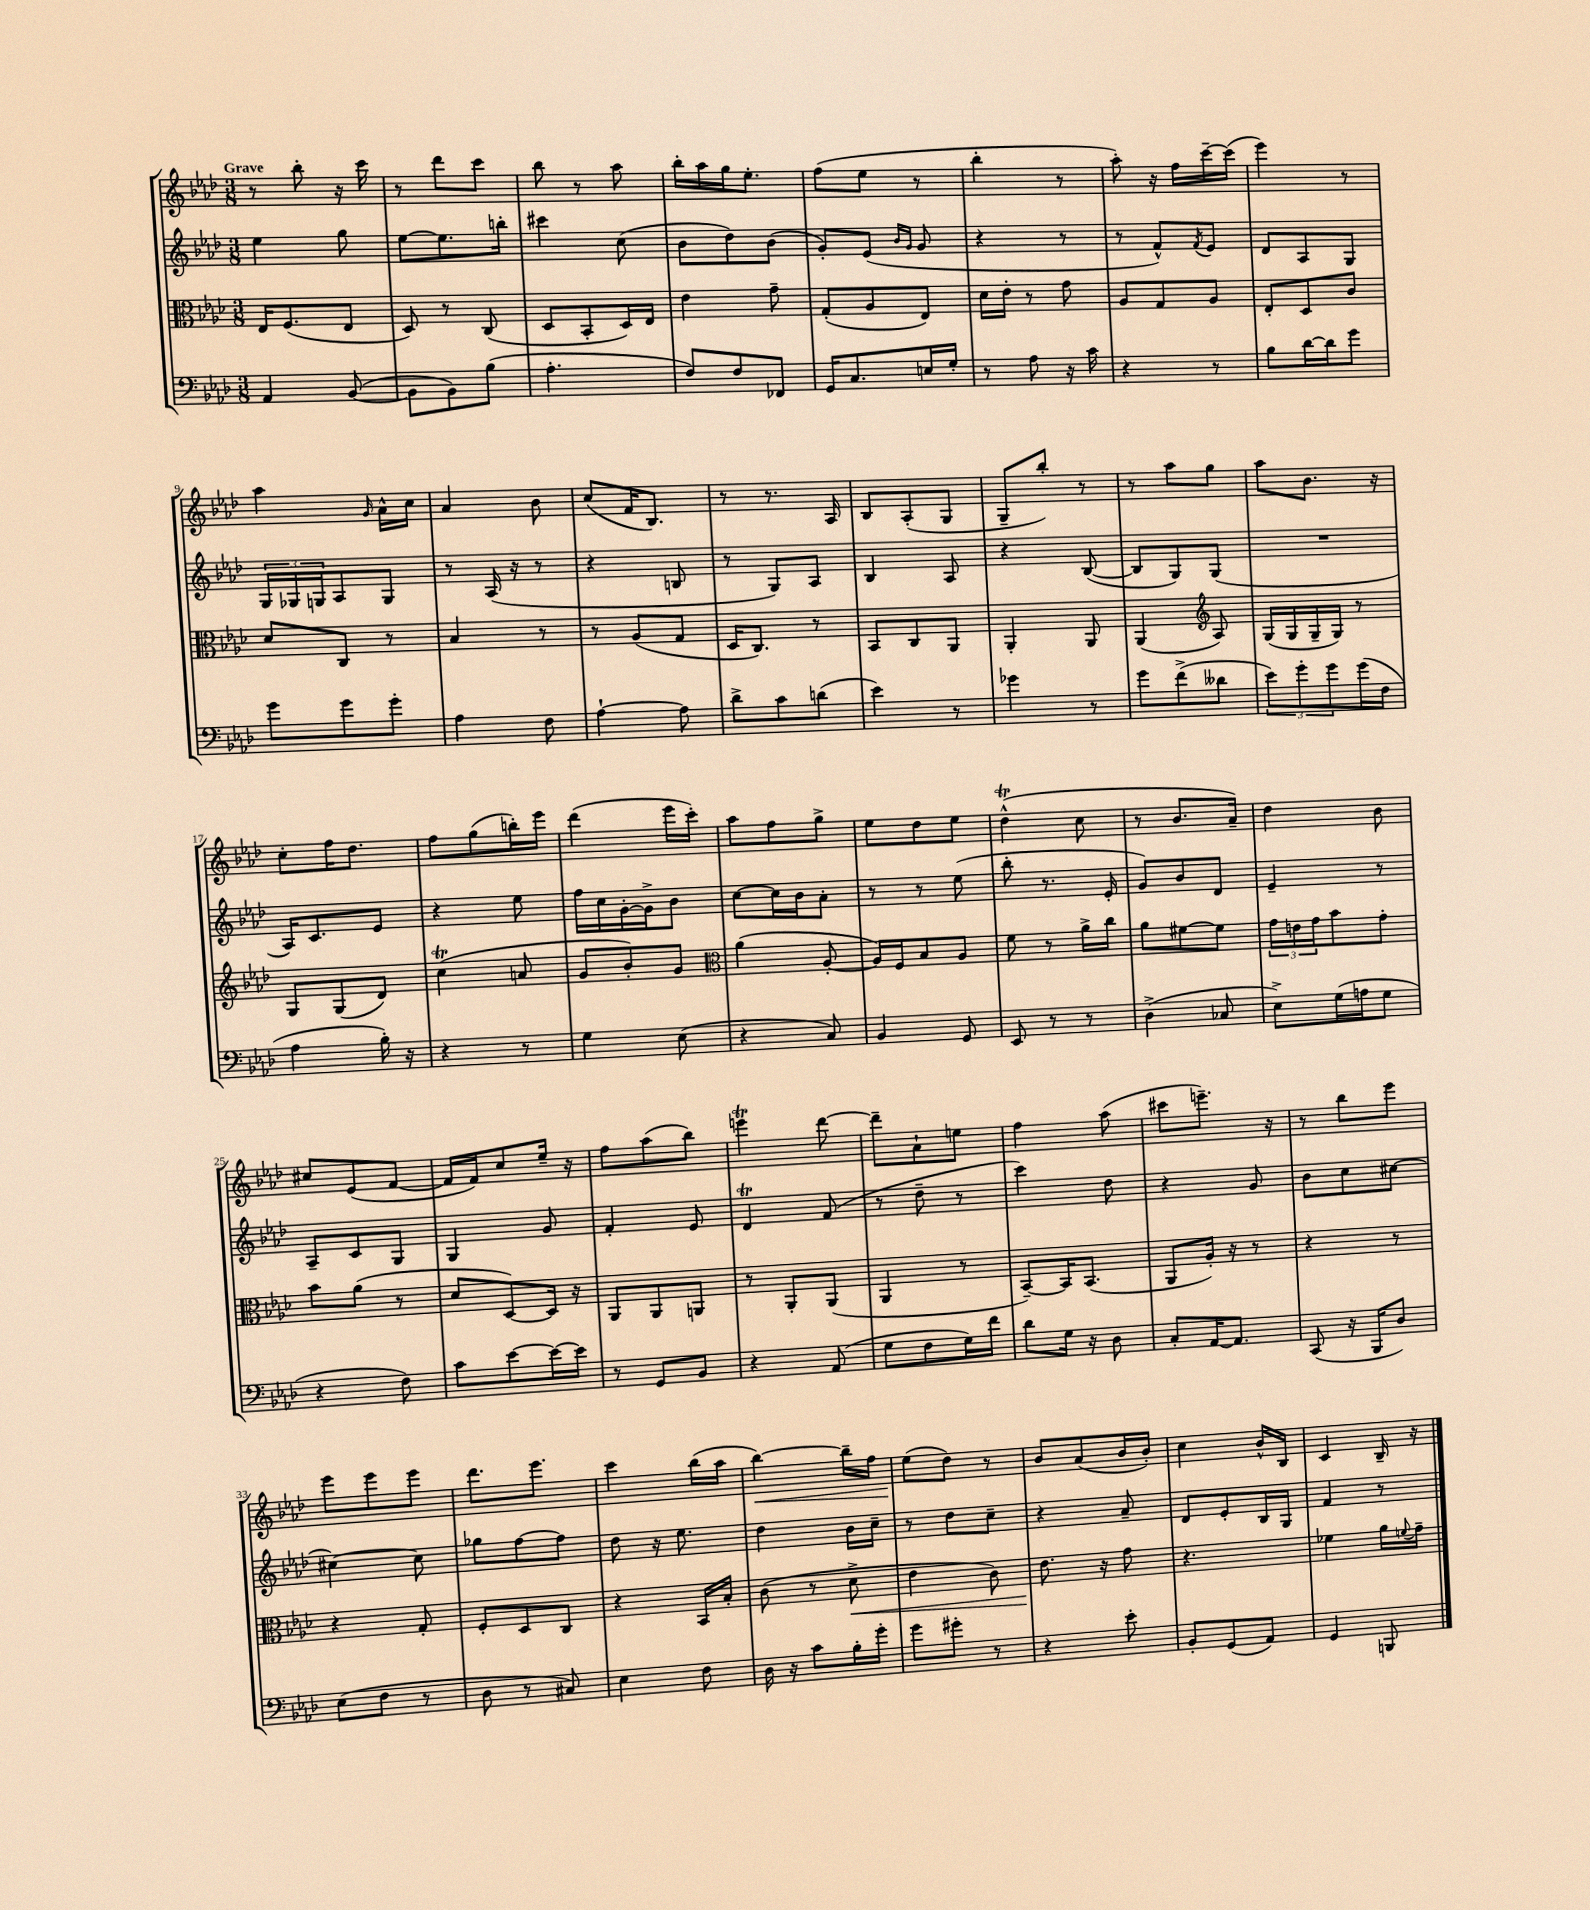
<<
\new StaffGroup <<
\new Staff = "s0" {
    \clef treble \key aes \major \numericTimeSignature \time 3/8 \tempo "Grave"
    r8 bes''8-. r16 c'''16 |
    r8 des'''8 c'''8 |
    bes''8 r8 aes''8 |
    bes''16-. aes''16 g''16 ees''8.-. |
    f''8( ees''8 r8 |
    bes''4-. r8 |
    aes''8-.) r16 f''16 c'''16~-- c'''16( |
    ees'''4) r8 |
    aes''4 \grace { g'16 } aes'16-^ c''16 |
    aes'4 bes'8 |
    c''8( f'16 bes8.) |
    r8 r8. aes16 |
    bes8 aes8-.( g8 |
    g8-- bes''8-.) r8 |
    r8 aes''8 g''8 |
    aes''8 bes'8. r16 |
    c''8-. f''16 des''8. |
    f''8 g''8( b''16-.) ees'''16 |
    des'''4( ees'''16 c'''16-.) |
    aes''8 f''8 g''8-> |
    ees''8 des''8 ees''8 |
    des''4-^\trill( c''8 |
    r8 bes'8. aes'16--) |
    des''4 bes'8 |
    cis''8 ees'8( f'8~ |
    f'16 f'16) c''8 ees''16-- r16 |
    f''8 aes''8( bes''8) |
    e'''4\trill des'''8~ |
    des'''8-- aes'8-! e''8 |
    f''4 aes''8( |
    cis'''8 e'''8.--) r16 |
    r8 bes''8 ees'''8 |
    ees'''8 ees'''8 ees'''8 |
    des'''8. ees'''8. |
    c'''4 bes''16( aes''16 |
    bes''4~\<) bes''16-- f''16 |
    ees''8\!( des''8) r8 |
    bes'8 aes'8( bes'16 bes'16-.) |
    c''4 bes'16-^ bes16 |
    c'4 bes16-- r16 \bar "|." |
}
\new Staff = "s1" {
    \clef treble \key aes \major \numericTimeSignature \time 3/8
    ees''4 g''8 |
    ees''8~ ees''8. b''16-. |
    cis'''4 c''8( |
    bes'8 des''8) bes'8( |
    g'8-.) ees'8( \grace { bes'16 g'16 } g'8 |
    r4 r8 |
    r8 f'8-^) \acciaccatura { f'8 } ees'8 |
    des'8 aes8 g8 |
    \tuplet 3/2 { g16 ges16 g16 } aes8 g8 |
    r8 aes16( r16 r8 |
    r4 b8 |
    r8 g8) aes8 |
    bes4 aes8 |
    r4 bes8~( |
    bes8 g8) g8( |
    R4. |
    aes16) c'8. ees'8 |
    r4 ees''8 |
    f''16 c''16 g'16~-. g'16-> bes'8 |
    c''8~ c''16 bes'16 aes'8-. |
    r8 r8 ees''8( |
    bes''8-. r8. ees'16-. |
    g'8) bes'8 des'8 |
    ees'4-- r8 |
    aes8-- c'8 g8 |
    g4 g'8 |
    f'4-. ees'8 |
    des'4\trill f'8( |
    r8 des''8-- r8 |
    c'''4) des''8 |
    r4 g'8 |
    bes'8 c''8 cis''8~ |
    cis''4~ cis''8 |
    ges''8 f''8~ f''8 |
    des''8 r16 ees''8. |
    des''4 bes'16 c''16-- |
    r8 des''8 c''8-- |
    r4 aes'8-- |
    des'8 ees'8-. bes16 g16 |
    f'4 r8 \bar "|." |
}
\new Staff = "s2" {
    \clef alto \key aes \major \numericTimeSignature \time 3/8
    ees16 f8.( ees8 |
    des8) r8 c8( |
    des8 bes,8-. des16) ees16 |
    ees'4 g'8-- |
    g8-.( aes8 ees8) |
    des'16 ees'16-. r8 g'8 |
    aes8 g8 aes8 |
    ees8-. des8 c'8 |
    des'8 c8 r8 |
    bes4 r8 |
    r8 aes8( g8 |
    des16 c8.) r8 |
    bes,8 c8 aes,8 |
    aes,4-. aes,8 |
    aes,4( \clef treble aes8) |
    g16( g16 g16-- g16) r8 |
    g8 g8( des'8) |
    c''4\trill( a'8 |
    g'8 bes'8-.) g'8 |
    \clef alto aes'4( aes8~-. |
    aes16) f16 bes8 aes8 |
    f'8 r8 aes'16-> c''16 |
    aes'8 fis'8~ fis'8 |
    \tuplet 3/2 { g'16 e'16 g'16 } bes'8 g'8-. |
    bes'8 aes'8( r8 |
    des'8 des8~) des16 r16 |
    aes,8 aes,8 a,8 |
    r8 aes,8-. aes,8( |
    aes,4 r8 |
    bes,8~--) bes,16 bes,8.( |
    aes,8 aes16-.) r16 r8 |
    r4 r8 |
    r4 g8-. |
    f8-. des8 c8 |
    r4 bes,16 bes16-. |
    c'8( r8 des'8->\< |
    ees'4 c'8) |
    ees'8.\! r16 g'8 |
    r4. |
    fes'4 aes'16 \appoggiatura { f'8 } g'16-- \bar "|." |
}
\new Staff = "s3" {
    \clef bass \key aes \major \numericTimeSignature \time 3/8
    aes,4 bes,8~( |
    bes,8 bes,8) bes8( |
    aes4.-. |
    f8) f8 fes,8 |
    g,16 c8. e16 g16-. |
    r8 aes8 r16 c'16 |
    r4 r8 |
    bes8 des'16~ des'16 g'8 |
    g'8 g'8 g'8-. |
    aes4 f8 |
    aes4~-! aes8 |
    des'8-> c'8 d'8( |
    ees'4) r8 |
    ges'4 r8 |
    g'8 f'8->( deses'8 |
    \tuplet 3/2 { ees'8) g'8-. g'8 } g'16( f16 |
    aes4 bes16-.) r16 |
    r4 r8 |
    g4 ees8( |
    r4 c8) |
    bes,4 g,8 |
    ees,8 r8 r8 |
    des4->( ces8 |
    ees8->) g16( a16 g8 |
    r4 f8) |
    c'8 ees'8~ ees'16~ ees'16 |
    r8 g,8 bes,8 |
    r4 aes,8( |
    g8 f8 g16) f'16 |
    des'8 g16 r16 des8 |
    c8-. aes,16~ aes,8. |
    c,8( r16 bes,,16 des8) |
    ees8( f8 r8 |
    des8 r8 cis8) |
    ees4 f8 |
    des16 r16 c'8 bes16-. g'16-. |
    g'8 gis'8-. r8 |
    r4 ees'8-. |
    bes,8-. g,8( aes,8) |
    g,4 b,,8 \bar "|." |
}
>>
>>
